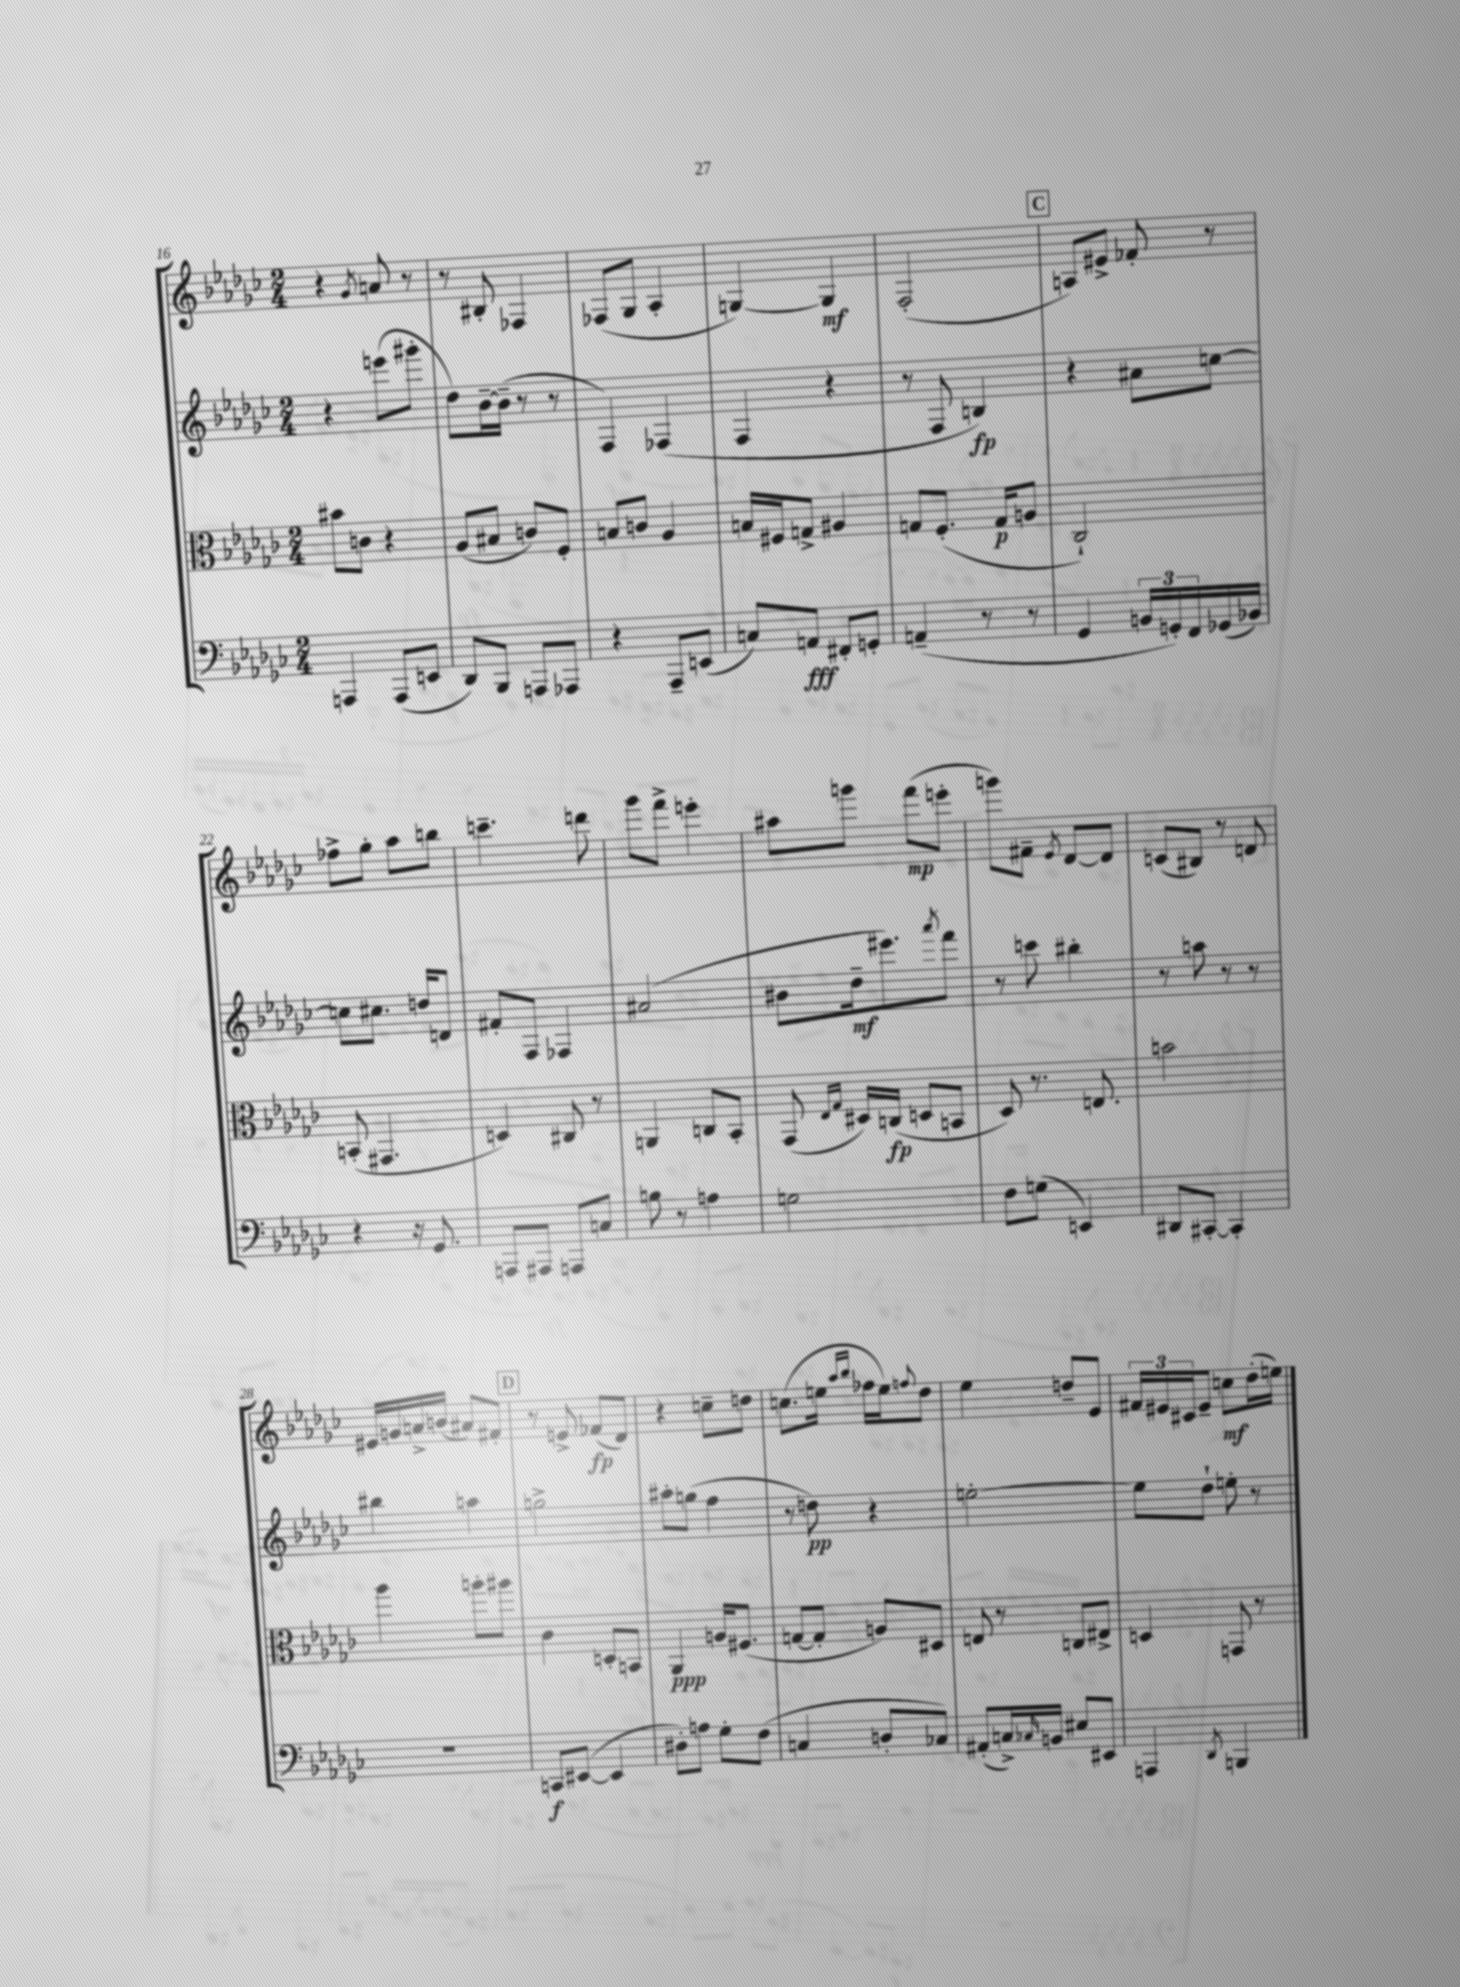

**kern	**kern	**kern	**kern
*staff4	*staff3	*staff2	*staff1
*clefF4	*clefC3	*clefG2	*clefG2
*k[b-e-a-d-g-c-]	*k[b-e-a-d-g-c-]	*k[b-e-a-d-g-c-]	*k[b-e-a-d-g-c-]
*M2/4	*M2/4	*M2/4	*M2/4
4AAA	8b#	4r	4r
.	8c	.	.
.	.	.	8qg-
(8AAA	4r	(8eee	8a
8EE	.	8ggg#'	8r
=	=	=	=
8DD-)	(8A-	8dd-)	8r
8BBB-	8B#	[16b-~	8B#'
.	.	(16b-~]	.
8AAA	8c)	8r	4F-
8AAA-	8F'	8r	.
=	=	=	=
4r	8B	4F)	(8F-
.	8c	.	8G-
8AAA-~	4A-	(4F-	4A-'
(8EE	.	.	.
=	=	=	=
8C)	16B	4F	[4G)
.	16F#	.	.
8AA	8G^	.	.
8FF#'	4A#	4r	4G]
8GG'	.	.	.
=	=	=	=
(4AA~	8G	8r	(2F'
.	(8.F'	8F	.
8r	.	4B)	.
.	16G	.	.
8r	8A	.	.
=	=	=	=
4GG-	2C-`)	4r	8A)
.	.	.	8e#^
24BB	.	8a#	8f-'
24GG')	.	.	.
24FF	.	.	.
(16GG-	.	[8cc	8r
16BB-)	.	.	.
=	=	=	=
4r	(8BB'	8cc]	8ff-^
.	4.GG#	8.cc#	8gg-'
16r	.	.	8aa-
8.GG-	.	16dd	.
.	.	8d	8bb
=	=	=	=
8AAA	4D)	8f#'	4.ccc~
8AAA#	.	8F	.
8AAA	8C#	4F-	.
8C	8r	.	8ddd
=	=	=	=
8B	4AA	(2a#	8ggg-
8r	.	.	8fff^
4A	8C	.	4eee'
.	8BB-'	.	.
=	=	=	=
2G	(8GG-	8b#	8aa#
.	16qqE-	.	.
.	16qqG-	.	.
.	16D#)	16dd-~	8ggg
.	(16C	8.eee#)	.
.	8D	.	(8fff
.	.	8qaaa-	.
.	8BB	8fff	8eee'
=	=	=	=
8F	8D-)	8r	8ggg)
(8G	8.r	8ccc	8f#~
.	.	.	8qe-
4EE)	.	4bb#'	[8d-
.	8.E	.	.
.	.	.	8d-]
=	=	=	=
8DD#	2b	8r	(8c
[8CC#'	.	8aa	8B#)
4CC#']	.	8r	8r
.	.	8r	8d
=	=	=	=
2r	4aa-	4bb#	16e#
.	.	.	16g
.	.	.	16a^
.	.	.	(16b
.	8aa'	4aa	8a#)
.	8aa#	.	8f#'
=	=	=	=
8CC	4c-	2gg^	8r
([8EE#	.	.	8e^
4EE#]	8D'	.	(8f-
.	8BB	.	8d-)
=	=	=	=
8D#')	4AA-	8aa#'	4r
8A	.	(8gg	.
8G-'	16A	4ff	8cc~
.	(8.F#	.	.
(8F	.	.	8dd
=	=	=	=
4C	[8G	8r	(8.cc
.	8G']	8dd)	.
.	.	.	16ee
.	.	.	16qqaa-
.	.	.	16qqbb-
8D'	8A)	4r	16ff-
.	.	.	16ee)
.	.	.	8qqff
8C-)	8D#	.	8dd-
=	=	=	=
(8AA#'	8E	[2ee'	4ee-
16C^)	8r	.	.
16qqC-	.	.	.
16BB	.	.	.
8E#	8C	.	8dd~
8EE#	8E#^	.	8e-
=	=	=	=
4AAA	4D	8ee]	24f#
.	.	.	24e#
.	.	.	24c#
.	.	8dd-`	8e#~
8qDD-	.	.	.
4BBB	8GG	8ee'	8cc
.	8r	8r	(16dd-'
.	.	.	16ee)
==	==	==	==
*-	*-	*-	*-
